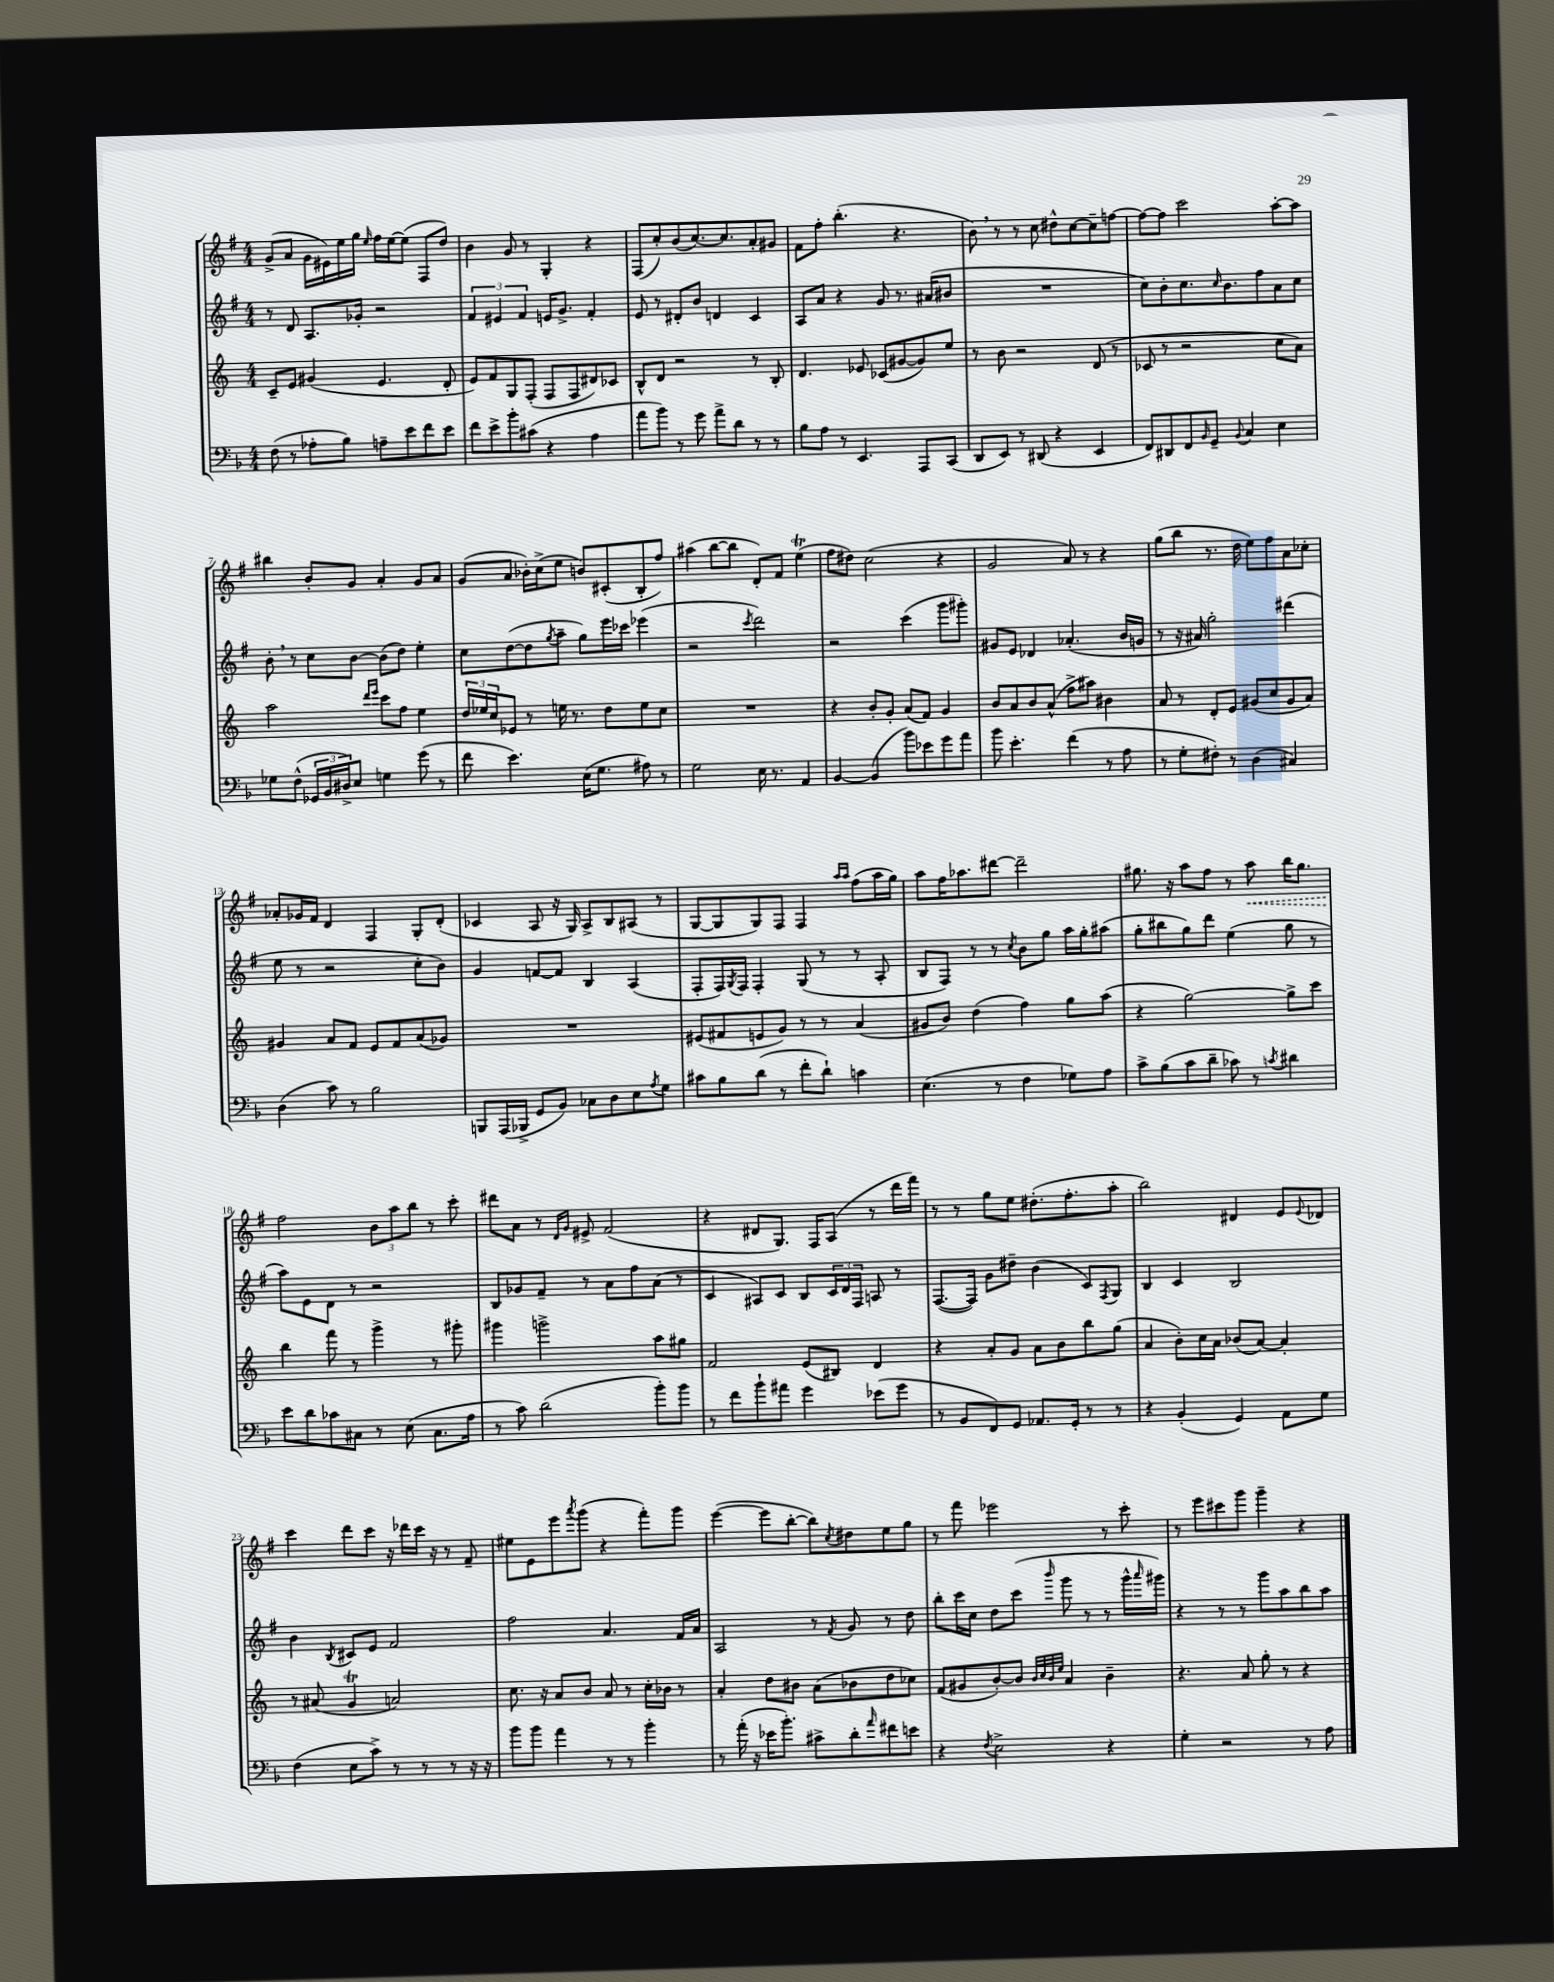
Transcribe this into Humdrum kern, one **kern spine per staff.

**kern	**kern	**kern	**kern
*staff4	*staff3	*staff2	*staff1
*clefF4	*clefG2	*clefG2	*clefG2
*k[b-]	*k[]	*k[f#]	*k[f#]
*M4/4	*M4/4	*M4/4	*M4/4
(8F\	8c~/L	8r	(8g^/L
8r	8e/J	8d/	8a/J
8A-'\L	(4g#/	8.A/L	16g\LL
.	.	.	16e#\)
8B-\J)	.	.	16ee\
.	.	16g-'/Jk	16gg\JJ
.	.	.	16qqee/
8A~\L	4.e/	2r	16ff#\LL
.	.	.	[16ee\J
8e\	.	.	(8ee\]J
8f\	.	.	8F#/L
8e\J	8d'/	.	8dd/J)
=	=	=	=
8f\L	8e/L)	6f#/	4b\
8e^\	8f/	.	.
.	.	6e#/	.
8b-'\	8G/	.	8g/
.	.	6f#/	.
(8c#\J	(8F'/J	.	8r
4r	8F/L	16e/LK	4G'/
.	.	8.g^/J	.
.	8F/	.	.
4A\	8d#/)	4f#'/	4r
.	8c-/J	.	.
=	=	=	=
8a\L	8B^^/L	8e/	(8F#/L
8b-\J)	8d/J	8r	8cc'/)
8r	2r	8d#'/L	(8b/
8g\	.	8b/J	[8.cc/)
8a^\L	.	4d/	.
.	.	.	8.cc/]
8d\J	.	.	.
8r	8r	4c/	8a'/
8r	8B'/	.	8g#/J
=	=	=	=
8B-\L	4.d/	8A/L	8f#\L
8A\J	.	8a/J	8ff#'\J
8r	.	4r	(4.bb'\
4.EE/	8e-/	.	.
.	(8c-/L	8g/	.
.	[8g#/	8.r	4.r
8AAA/L	8g#/])	.	.
.	.	(16a#/LK	.
(8CC/J	8ee/J	8b#/J	.
=	=	=	=
8DD/L	8r	1r	8b\)
8EE/J)	8b\	.	8r
8r	2r	.	8r
(8DD#/	.	.	8cc\
4r	.	.	8dd#^^\L
.	.	.	[8cc\
4EE/	(8d/	.	8cc~\]
.	8r	.	[8ff\J
=	=	=	=
8FF/L)	8c-/	8cc\L)	8ff\_L
8DD#/	8r	8b'\	8ff\]J
8FF/	2r	8.cc\	2ccc\
16qqBB-/	.	.	.
8GG~/J	.	.	.
.	.	16qqcc/	.
.	.	8.b\	.
8qqBB-/	.	.	.
4C/	.	.	.
.	.	8ff#\	.
4E\	8cc\L	8a\	[8aa'\L
.	8a\J)	8cc\J	8aa\]J
=	=	=	=
8G-\L	2aa\	8b'\	4bb#\
(8F^^\J	.	8r	.
24GG-/LL	.	8cc\L	8b'/L
24BB-/	.	.	.
24D#^/J)	.	.	.
8E/J	.	[8b\J	8g/J
.	16qqddd/LL	.	.
.	16qqeee/JJ	.	.
4G\	8ccc\L	(8b\]L	4a'/
.	8ff\J	8dd\J)	.
(8g\	4ee\	4ee'\	8g/L
8r	.	.	8a/J
=	=	=	=
8f\	24dd/LL	8cc\L	(8g/L
.	24ee-/	.	.
.	24cc/J	.	.
4.e\)	8e-/J	([8dd\	8a/J
.	8r	8dd\]	16b-'\LL)
.	.	.	(16cc^\J
.	.	8qgg/	.
.	16ee\	8aa~\J	8ee\J
.	8.r	.	.
(16E\LK	.	8gg\L)	8b/L)
8.G\J	.	.	.
.	8dd\L	16eee\L	(8c#'/
.	.	16ccc-\JJ	.
8A#\)	8ee\	(4eee-\	8B'/
8r	8cc\J	.	8ff#/J)
=	=	=	=
2G\	1r	2r	(4aa#\
.	.	.	[8bb\L
.	.	.	8bb\]J
.	.	8qccc/	.
16E\	.	2ddd\)	8d'/L)
8.r	.	.	.
.	.	.	8f#/J
4AA/	.	.	(4ee\
=	=	=	=
[4BB-/	4r	2r	8ff#\L
.	.	.	8dd#\J)
(4BB-/]	8b'/L	.	(2cc\
.	8g'/J	.	.
8b-\L)	(8a/L	(4ccc\	.
8e-\	8f/J)	.	.
8g\	4g/	8ggg\L	4r
8a\J	.	8ggg#'\J)	.
=	=	=	=
8b-\	8b/L	8g#/L	2g/
4.e'\	8a/	8e/J	.
.	8b/	4d-/	.
.	(8a^^/J	.	.
(4f\	8ff^\L	(4.a-'/	8a/)
.	8aa#\J)	.	8r
8r	4b#\	.	4r
8A\	.	16b/LL	.
.	.	16g/JJ	.
=	=	=	=
8r	8a/	8r	(8gg\L
8G'\L	8r	16r	8bb\J
.	.	16a#/)	.
8F#'\J)	8d'/L	2gg'\	8.r
8r	8e/J	.	.
.	.	.	16dd\
(4D\	(8g#/L	.	8ee\L)
.	8cc/	.	8ff#\
4C#/)	8g#/	(4ddd#\	8a\
.	8a/J)	.	8cc-'\J
=	=	=	=
(4D\	4g#/	8ee\	8a-'/L
.	.	8r	16g-/L
.	.	.	16f#/JJ
8c\)	8a/L	2r	4d/
8r	8f/J	.	.
2B-\	8e/L	.	4F#/
.	8f/	.	.
.	(8a/	8cc'\L	8G'/L
.	8g-/J)	8b\J)	(8d'/J
=	=	=	=
8BBB/L	1r	4g/	4c-/
(16AAA/L	.	.	.
16BBB-^/JJ	.	.	.
8GG/L	.	[8f/L	8A/
8BB-/J)	.	8f/]J	16r
.	.	.	16G/)
8C-\L	.	4B/	8A^/L
8D\	.	.	8B/
8E\	.	(4A/	(8A#/J
8qA/	.	.	.
8G\J	.	.	8r
=	=	=	=
8c#\L	(8e#/L	8F#'/L	[8G/L
8B-\	8f#/	16F#/L)	8G/]
.	.	8qG/	.
.	.	16F#/JJ	.
(8d\J	8e/	4F#'/	8G/)
8r	8g/J)	.	8F#/J
8f'\L	8r	(8G/	4F#/
8d`\J)	8r	8r	.
.	.	.	16qqaa/LL
.	.	.	16qqaa/JJ
4c\	(4a/	8r	(8ff#\L
.	.	8A'/	16aa\L
.	.	.	16gg\JJ)
=	=	=	=
(4.E\	8g#/L	8B/L	8aa\L
.	8b/J)	8F#/J)	16ff#\K
.	.	.	8.aa-\
.	(4dd\	8r	.
8r	.	8r	[8ddd#\J
.	.	8qcc/	.
4F\	4ff\)	8b\L	2ddd#~\]
.	.	8gg\J	.
8G-\L)	8gg\L	16aa\LL	.
.	.	16gg'\J	.
8A\J	(8aa\J	(8aa#\J	.
=	=	=	=
8c^\L	4r	8gg'\L	8.gg#\
(8B-\	.	8bb#\	.
.	.	.	16r
8c\	[2gg\)	8gg\)	8aa\L
8d~\J	.	8ddd\J	8ff#\J
8c-\)	.	(4ee\	8r
8r	.	.	8aa\
8qc/	.	.	.
4d#\	8gg^\]L	8gg\	16bb\LK
.	.	.	8.gg#\J
.	8ccc\J	8r	.
=	=	=	=
8e\L	4bb\	8aa\L)	2ff#\
8d\	.	8e\	.
8c-\	8fff\	8d\J	.
8C#\J	8r	8r	.
8r	4ggg^\	2r	12b\L
.	.	.	12aa\
(8E\	.	.	.
.	.	.	12bb\J
8.C#\L	8r	.	8r
.	8ggg#'\	.	8ccc'\
16A\Jk	.	.	.
=	=	=	=
8r	4ggg#\	8B/L	8ddd#\L
8c\)	.	8g-/	8a\J
(2d\	2ggg^\	8f#~/J	8r
.	.	.	16qqd/LL
.	.	.	16qqg/JJ
.	.	8r	8e#^/
.	.	8a\L	(2f#/
.	.	8ff#\	.
8b-'\L)	8aa\L	(8a\J	.
8b-\J	8gg#\J	8r	.
=	=	=	=
8r	2f/	4c/	4r
8f\L	.	.	.
8b-`\	.	8A#/L)	8d#/L
8a#\J	.	8c/J	8.G/J)
4g\	(8e/L	8B/L	.
.	.	.	16F#/LK
.	8B#/J)	24c/L	(8A/J
.	.	24d/	.
.	.	24F#/JJ	.
(8e-\L	4d/	8A/	8r
8g\J	.	8r	16ddd\LL
.	.	.	16fff#\JJ)
=	=	=	=
8r	4r	([8.F#/L	8r
8BB-/L	.	.	8r
.	.	16F#/]Jk)	.
8FF/)	8a'/L	8g\L	8gg\L
8GG/J	8g/J	8dd#~\J	8ee\J
8.AA-/L	8a\L	(4b\	(8.dd#'\L
.	8b\	.	.
16GG'/Jk	.	.	8.ff#'\
8r	8bb\	8c/L)	.
.	.	8qF#/	.
8r	(8gg\J	8G/J	8aa'\J
=	=	=	=
4r	4a/	4B/	2bb\)
(4BB-'/	8b'\L)	4c/	.
.	16cc\L	.	.
.	16a\JJ	.	.
4GG/)	(8b-/L	2B/	4d#/
.	[8a/J)	.	.
8AA\L	4a'/]	.	8e/L
.	.	.	8qqe/
8G\J	.	.	8d-/J
=	=	=	=
(4F\	8r	4b\	4ccc\
.	(8a#/	.	.
.	.	8qB/	.
8E\L	4g/	8c#/L	8ddd\L
8c^\J)	.	8e/J	8ccc\J
8r	2a/)	2f#/	16r
.	.	.	16ddd-\LL
8r	.	.	16ccc\JJ
.	.	.	16r
8r	.	.	8r
16r	.	.	8f#~/
16r	.	.	.
=	=	=	=
8b-\L	8.cc\	2ff#\	8ee#\L
8b-\J	.	.	8e\
.	16r	.	.
4a\	8a/L	.	8eee\
.	.	.	8qaaa/
.	8b/J	.	(8ggg\J
8r	8a/	4.a/	4r
8r	8r	.	.
4b-'\	16cc'\LL	.	8fff#'\L)
.	16b-\JJ	.	.
.	8r	16f#/LL	8ggg\J
.	.	16a/JJ	.
=	=	=	=
8r	4a'/	2A/	([4eee\
(16a'\	.	.	.
16r	.	.	.
16e-\LK	8dd\L	.	8eee\]L
8.b-'\J)	.	.	.
.	8b#\J	.	[8bb'\J
8c#^\L	(8a\L	8r	8bb\]L)
.	.	8qf#/	8qcc/
8d'\	8b-\	8g/	8dd#\
16qqa/	.	.	.
8f#\	8dd\	8r	8ee\
8e\J	8cc-\J)	8dd\	8gg\J
=	=	=	=
4r	(8f/L	8bb'\L	8r
.	8g#/	16ccc\L	8fff#\
.	.	16cc\JJ	.
8qF/	.	.	.
2E^\	[8b'/)	8dd\L	2eee-\
.	8b/]J	(8ccc\J	.
.	32qqb/LLL	.	.
.	32qqcc/	.	.
.	32qqb/	.	.
.	32qqee/JJJ	16qqbbb/	.
.	4a/	8ggg\	.
.	.	8r	.
4r	4b~\	8r	8r
.	.	16ggg^^\LL	8ccc'\
.	.	16qqaaa/	.
.	.	16ggg#\JJ)	.
=	=	=	=
4G'\	4.r	4r	8r
.	.	.	8eee\L
2r	.	8r	8ccc#\
.	8a/	8r	8ggg\J
.	8gg'\	8ggg\L	4ggg~\
.	8r	8aa\	.
8r	4r	8bb\	4r
8A\	.	8aa\J	.
==	==	==	==
*-	*-	*-	*-
